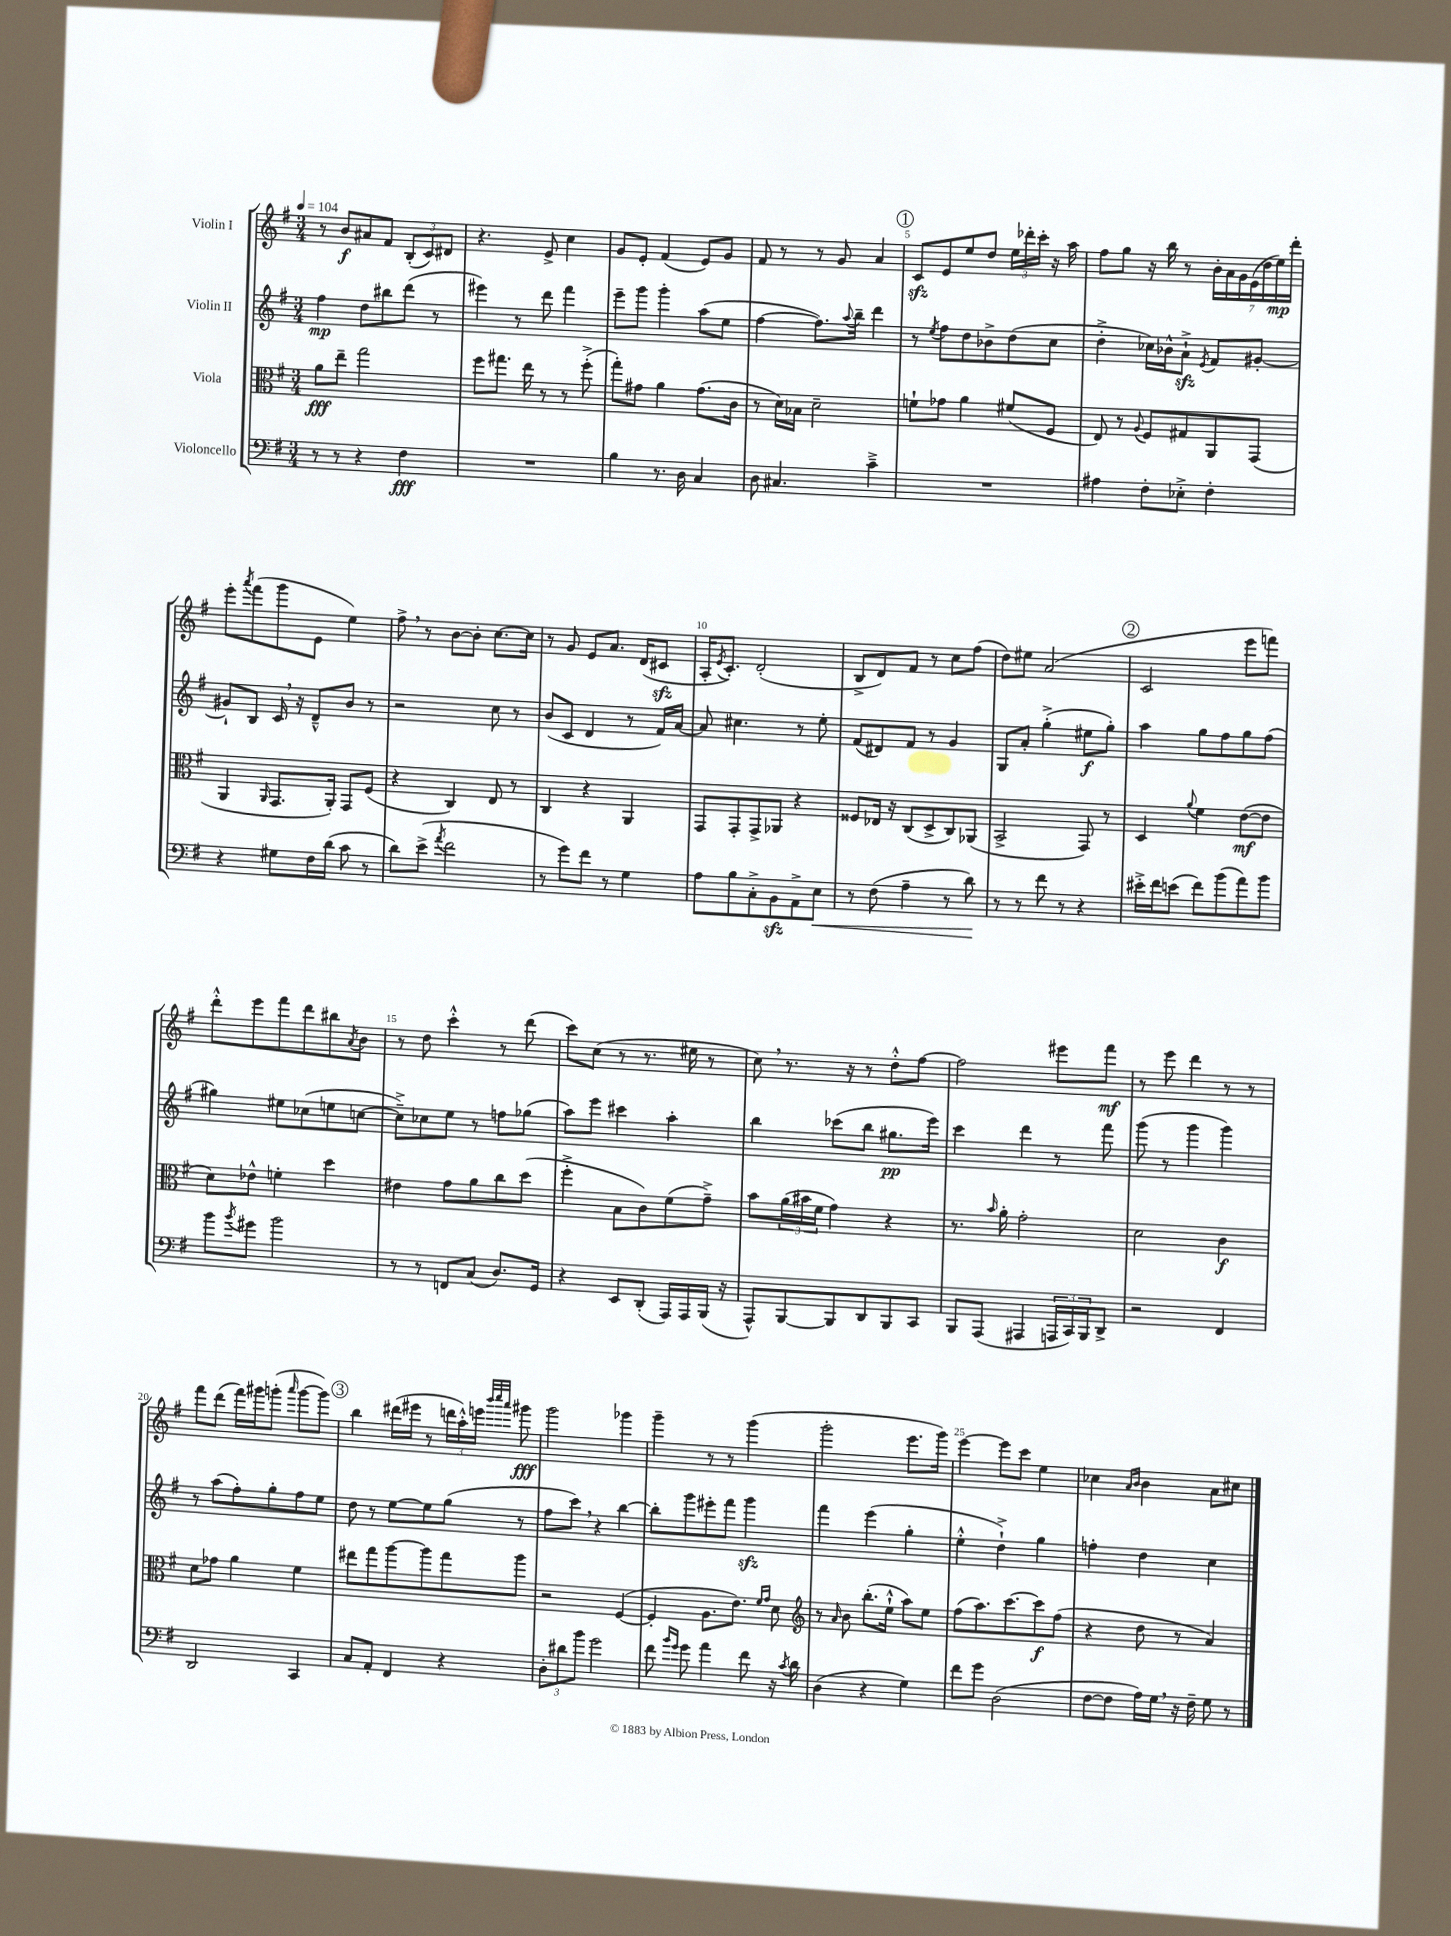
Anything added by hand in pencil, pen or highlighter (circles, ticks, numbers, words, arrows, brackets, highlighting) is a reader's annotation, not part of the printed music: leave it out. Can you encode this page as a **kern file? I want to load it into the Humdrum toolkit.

**kern	**kern	**kern	**kern
*staff4	*staff3	*staff2	*staff1
*clefF4	*clefC3	*clefG2	*clefG2
*k[f#]	*k[f#]	*k[f#]	*k[f#]
*M3/4	*M3/4	*M3/4	*M3/4
*MM104	*MM104	*MM104	*MM104
8r	8a	4ff#	8r
8r	8ee~	.	8b
4r	2gg	8dd	8a#
.	.	8bb#	8f#
4F#	.	(8ddd	(12B'
.	.	.	12c)
.	.	8r	.
.	.	.	12d#
=	=	=	=
2.r	8ff#	4eee#)	4.r
.	8.gg#	.	.
.	.	8r	.
.	16ee	.	.
.	8r	8ddd	8e^
.	8r	4fff#	4cc
.	(8ff#'^	.	.
=	=	=	=
4B	8gg')	8eee~	8g
.	8g#	8ggg	8e'
8.r	4a	4ggg'	(4f#
16D	.	.	.
4C	(8.g#	(8aa	8e)
.	.	8ee	8g
.	16c	.	.
=	=	=	=
8D	8r	[4ff#	8f#
4.C#	16d)	.	8r
.	16B-	.	.
.	2d~	8.ff#])	8r
.	.	.	8g
.	.	8qqaa	.
.	.	16bb~	.
4c~^	.	4ddd	4a
=	=	=	=
2.r	8f`	8r	8c
.	.	8qee	.
.	8g-	8ff#	8e
.	4a	8dd	8ee
.	.	8b-^	8dd
.	(8f#	(8dd	24ee
.	.	.	24ddd-'
.	.	.	24ccc'
.	8F#	8cc	16r
.	.	.	16aa
=	=	=	=
4A#	8E)	4dd'^	8ff#
.	8r	.	8gg
.	8qqA	.	.
8F#'	8F#	16cc-)	16r
.	.	16b-^^	16bb
8E-'^	8G#	8a`^	8r
.	.	8qe	.
4F#'	8AA	8f#	28b'
.	.	.	28a
.	.	.	28g
.	.	.	(28e
.	(8GG	[8g#'	.
.	.	.	28dd
.	.	.	28ee)
.	.	.	28ddd'
=	=	=	=
4r	4AA	8g#`]	8eee'
.	.	.	8qaaa
.	.	8B	(8fff#
.	16qqAA	.	.
8G#	8.GG	16c	8ggg
.	.	16r	.
16F#	.	8d~^^	8e
(16d	16AA')	.	.
8c	8GG	8b	4ee)
8r	(8F#	8r	.
=	=	=	=
8d)	4r	2r	8ff#^
(8e^	.	.	8r
8qa	.	.	.
2f#	4C)	.	[8b
.	.	.	8b']
.	8E	8cc	[8.cc
.	8r	8r	.
.	.	.	16cc]
=	=	=	=
8r	4C	(8b	8r
8g)	.	8c	8g
8f#	4r	4d	8e
8r	.	.	8.a
4G	4AA	8r	.
.	.	.	(16d
.	.	16f#)	8c#
.	.	[16a	.
=	=	=	=
8A	8GG	8a]	16A'
.	.	.	8qe
.	.	.	8.c')
8B	8GG'	4.cc#	.
8C'^	8GG^	.	(2d'
8BB	8AA-	.	.
8AA^	4r	8r	.
8E	.	8ee'	.
=	=	=	=
8r	8F##	(8f#	8B^
(8F#	16E-	8d#)	8d)
.	16r	.	.
4A~	(8C	8f#	8f#
.	8D^	8r	8r
8r	8C)	4g	8cc
8d)	(8AA-	.	(8ff#
=	=	=	=
8r	2BB^	8G	8dd)
8r	.	8a'	8ee#
8f#	.	(4gg'^	(2a
8r	.	.	.
4r	8GG)	8ee#	.
.	8r	8gg')	.
=	=	=	=
16e#'^	4D	4aa	2c
16f#	.	.	.
(8e	.	.	.
.	8qqa	.	.
8f#)	4f#	8gg	.
(8b	.	8ff#	.
8a)	([8e	8gg	8eee
8b	8e]	(8ff#	8fff)
=	=	=	=
8b	8d)	4gg#)	8ddd'^^
8qb	.	.	.
8g#	8e-^^	.	8eee
2b	4f'	8ee#	8fff#
.	.	(8cc-	8ddd
.	4dd	8ee	8bb#
.	.	.	8qa
.	.	[8cc	8b
=	=	=	=
8r	4e#	8cc~^])	8r
8r	.	8cc-	8dd
8FF	8g	8ee	4ccc'^^
(8C	8a	8r	.
8.D)	8cc	8ff	8r
.	(8dd	(8gg-	(8ddd
16GG	.	.	.
=	=	=	=
4r	4ff#'^	8aa)	8ccc)
.	.	8eee	(8cc
8EE	8B	4ccc#	8r
(8DD'	8c)	.	8.r
16AAA)	(8f#	4aa'	.
16AAA	.	.	16ee#
(16BBB	8g~^)	.	8r
16r	.	.	.
=	=	=	=
8AAA^^)	8b	4bb	8cc)
[8BBB	(24a	.	8.r
.	24b#	.	.
.	24f#	.	.
8BBB]	4g)	(8ccc-	.
.	.	.	16r
8DD	.	8bb	8r
8BBB	4r	8.gg#	8dd'^^
8CC	.	.	[8ff#
.	.	16eee)	.
=	=	=	=
8BBB	8.r	4ccc	2ff#]
(8AAA	.	.	.
.	16qqb	.	.
.	16a'	.	.
4AAA#	2g'	4ddd	.
24AAA	.	8r	8eee#
24CC)	.	.	.
24BBB	.	.	.
8DD^	.	8fff#	8fff#
=	=	=	=
2r	2d	(8ggg	8r
.	.	8r	8eee
.	.	4ggg	4ddd
4FF#	4c	4ggg)	8r
.	.	.	8r
=	=	=	=
2DD	8d	8r	8fff#
.	8g-	(8aa	(8ddd
.	4a	8ff#')	16fff#)
.	.	.	16ggg#
.	.	8gg'	(8ggg'
.	.	.	16qqaaa
4CC	4f#	8ff#	[8ggg
.	.	8ee	8ggg])
=	=	=	=
8C	8ee#	8dd	4bb
8AA'	8gg	8r	.
4FF#	[8aa	[8ee	(16ddd#
.	.	.	16eee#
.	8aa]	8ee]	8r
4r	8gg	(8gg	24ddd
.	.	.	24aa'^^)
.	.	.	24eee
.	.	.	32qqbbb
.	.	.	32qqcccc
.	.	.	32qqaaa
.	8aa	8r	8ggg#
=	=	=	=
12D'	2r	8ff#	2ggg
12d#	.	.	.
.	.	8ccc)	.
12b	.	.	.
2g	.	4r	.
.	([4F#	[4bb	4ggg-
=	=	=	=
8f#	4F#']	8bb']	4ggg~
16qqb	.	.	.
16qqg	.	.	.
8g	.	8ggg	.
4a	8.A	8eee#'	8r
.	.	8fff#	8r
.	8.e)	.	.
8f#	.	4ggg	(4ggg
.	16qqf#	.	.
.	16qqg	.	.
16r	8d	.	.
8qc	.	.	.
16d	.	.	.
=	=	=	=
*	*clefG2	*	*
(4D	8r	4fff#	2ggg'
.	16qqa	.	.
.	8b	.	.
4r	(8.bb'	(4eee	.
.	16ee`^^	.	.
4G)	8aa)	4gg'	8.eee
.	8ee	.	.
.	.	.	16ggg)
=	=	=	=
8f#	(8ff#	4ee'^^	[4eee
8g	8.aa)	.	.
(2D	.	4dd`^)	8eee]
.	[8.ccc	.	.
.	.	.	8ccc
.	8ccc]	4gg	4ee
.	(8ff#	.	.
=	=	=	=
[8F#	4r	4ff'	4cc-
8F#]	.	.	.
.	.	.	16qqa
.	.	.	16qqb
16A)	8dd	4dd	4b
16G	.	.	.
16r	8r	.	.
16F#~	.	.	.
8G	4a)	4cc	8a
8r	.	.	8cc#
==	==	==	==
*-	*-	*-	*-
